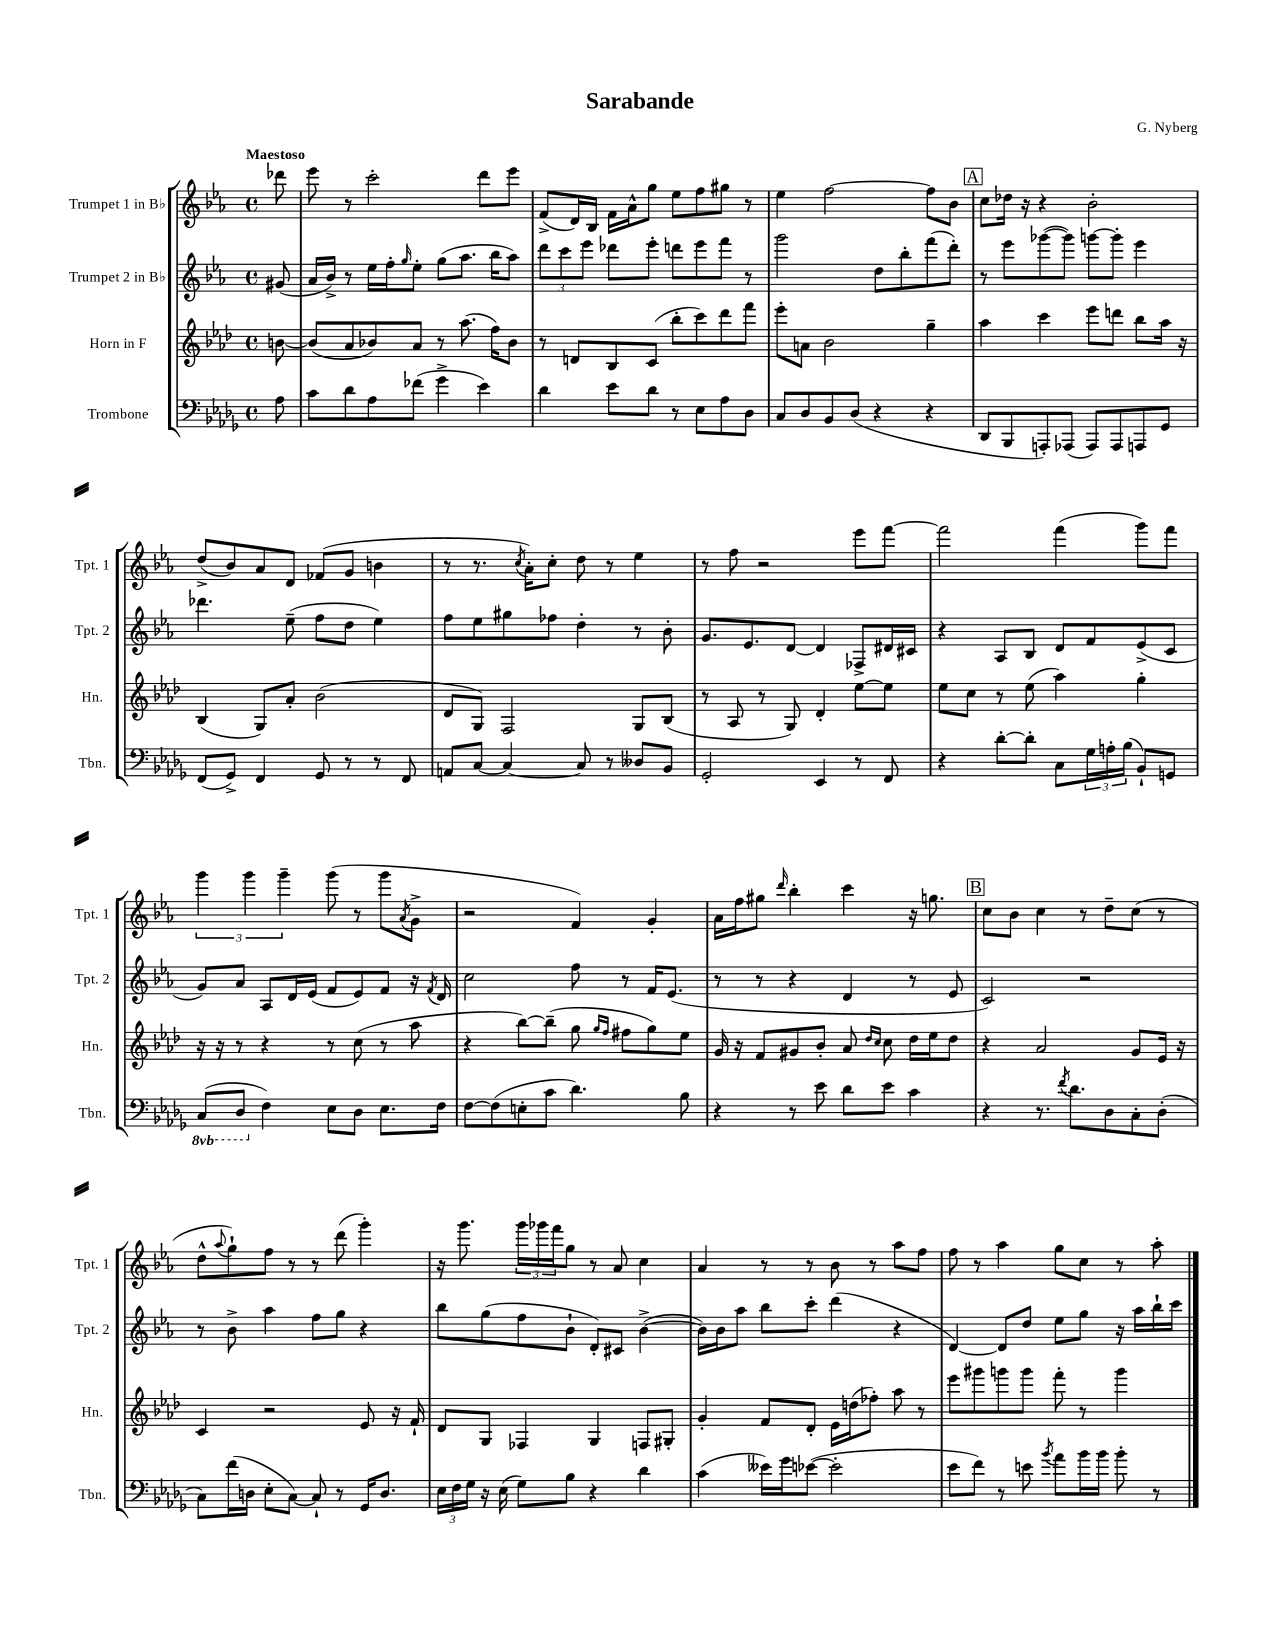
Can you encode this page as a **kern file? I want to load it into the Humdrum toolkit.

**kern	**kern	**kern	**kern
*staff4	*staff3	*staff2	*staff1
*clefF4	*clefG2	*clefG2	*clefG2
*k[b-e-a-d-g-]	*k[b-e-a-d-]	*k[b-e-a-]	*k[b-e-a-]
*M4/4	*M4/4	*M4/4	*M4/4
*met(c)	*met(c)	*met(c)	*met(c)
8A-	[8b	(8g#	8ddd-
=	=	=	=
8c	(8b]	16a-	8eee-
.	.	16b-^)	.
8d-	8a-	8r	8r
8A-	8b-)	16ee-	2ccc'
.	.	16ff'	.
.	.	16qqgg	.
(8f-	8a-	8ee-'	.
4g-^	8r	(8gg	.
.	(8.aa-	8.aa-	.
4e-)	.	.	8ddd
.	16ff)	16bb-	.
.	8b-	8aa-)	8eee-
=	=	=	=
4d-	8r	12ddd	(8f^
.	.	12ccc	.
.	8d	.	16d)
.	.	12eee-	.
.	.	.	16B-
8e-	8B-	8ddd-	16f
.	.	.	16a-^^
8d-	(8c	8eee-'	8gg
8r	8bb-'	8ddd	8ee-
8E-	8ccc)	8eee-	8ff
8A-	8ddd-	8fff	8gg#
8D-	8fff	8r	8r
=	=	=	=
8C	8eee-'	2ggg	4ee-
8D-	8a	.	.
8BB-	2b-	.	[2ff
(8D-	.	.	.
4r	.	8dd	.
.	.	8bb-'	.
4r	4gg~	(8fff	8ff]
.	.	8ddd')	8b-
=	=	=	=
8DD-	4aa-	8r	8cc
8BBB-	.	8eee-	16dd-
.	.	.	16r
8AAA')	4ccc	([8ggg-	4r
(8AAA-	.	8ggg-])	.
8AAA-)	8eee-	[8ggg	2b-'
8AAA-	8ddd	8ggg']	.
8AAA	8bb-	4eee-	.
8GG-	16aa-	.	.
.	16r	.	.
=	=	=	=
(8FF	(4B-	4.ddd-	(8dd^
8GG-^)	.	.	8b-)
4FF	8G)	.	8a-
.	8a-'	(8ee-~	8d
8GG-	(2b-	8ff	(8f-
8r	.	8dd	8g
8r	.	4ee-)	4b
8FF	.	.	.
=	=	=	=
8AA	8d-	8ff	8r
[8C	8G)	8ee-	8.r
4C_	2F	8gg#	.
.	.	.	8qcc
.	.	.	16a-')
.	.	8ff-	8cc'
8C]	.	4dd'	8dd
8r	.	.	8r
8D--	8G	8r	4ee-
8BB-	(8B-	8b-'	.
=	=	=	=
2GG-'	8r	8.g	8r
.	8A-	.	8ff
.	.	8.e-	.
.	8r	.	2r
.	8G)	[8d	.
4EE-	4d-'	4d]	.
8r	[8ee-	8F-^	8eee-
8FF	8ee-]	16d#	[8fff
.	.	16c#	.
=	=	=	=
4r	8ee-	4r	2fff]
.	8cc	.	.
[8d-'	8r	8A-	.
8d-']	(8ee-	8B-	.
8C	4aa-)	8d	(4fff
24G-	.	8f	.
24A'	.	.	.
(24B-	.	.	.
8BB-`)	4gg'	(8e-^	8ggg)
8GG	.	8c	8fff
=	=	=	=
(8CC	16r	8g)	6ggg
.	16r	.	.
8DD-	8r	8a-	.
.	.	.	6ggg
4F)	4r	8A-	.
.	.	.	6ggg~
.	.	16d	.
.	.	(16e-	.
8E-	8r	8f	(8ggg
8D-	(8cc	8e-)	8r
8.E-	8r	8f	8ggg
.	.	.	8qa-
.	8aa-	16r	8g^
.	.	8qf	.
16F	.	16d	.
=	=	=	=
[8F	4r	2cc	2r
(8F]	.	.	.
8E'	[8bb-)	.	.
8c	(8bb-~]	.	.
4.d-)	8gg	8ff	4f)
.	16qqgg	.	.
.	16qqff	.	.
.	8ff#	8r	.
.	8gg)	16f	4g'
.	.	(8.e-	.
8B-	8ee-	.	.
=	=	=	=
4r	16g	8r	16a-
.	16r	.	16ff
.	8f	8r	8gg#
.	.	.	16qqddd
8r	8g#	4r	4bb-'
8e-	8b-'	.	.
8d-	8a-	4d	4ccc
.	16qqdd-	.	.
.	16qqcc	.	.
8e-	8cc	.	.
4c	16dd-	8r	16r
.	16ee-	.	8.gg
.	8dd-	8e-	.
=	=	=	=
4r	4r	2c)	8cc
.	.	.	8b-
8.r	2a-	.	4cc
8qf	.	.	.
8.d-	.	.	.
.	.	2r	8r
8D-	.	.	8dd~
8C'	8g	.	(8cc
(8D-'	16e-	.	8r
.	16r	.	.
=	=	=	=
8C)	4c	8r	8dd^^
.	.	.	8qqaa-
(16f	.	8b-^	8gg`)
16D	.	.	.
8E-'	2r	4aa-	8ff
[8C)	.	.	8r
8C`]	.	8ff	8r
8r	.	8gg	(8ddd
16GG-	8e-	4r	4ggg')
8.D	.	.	.
.	16r	.	.
.	16f`	.	.
=	=	=	=
24E-	8d-	8bb-	16r
24F	.	.	.
.	.	.	8.ggg
24G-	.	.	.
16r	8G	(8gg	.
(16E-	.	.	.
8G-)	4F-	8ff	24ggg
.	.	.	24ggg-
.	.	.	24fff
8B-	.	8b-`	8gg
4r	4G	8d')	8r
.	.	8c#	8a-
4d-	8F	([4b-^	4cc
.	8G#'	.	.
=	=	=	=
(4c	4g'	16b-])	4a-
.	.	16b-	.
.	.	8aa-	.
16e--)	8f	8bb-	8r
16g-	.	.	.
([8e-	8d-'	8ccc'	8r
2e-']	16e-	(4ddd	8b-
.	(16dd	.	.
.	8ff-')	.	8r
.	8aa-	4r	8aa-
.	8r	.	8ff
=	=	=	=
8e-	8eee-	[4d)	8ff
8f)	8ggg#	.	8r
8r	8ggg	8d]	4aa-
8e	8ggg	8dd	.
8qb-	.	.	.
8a-	8fff'	8ee-	8gg
16b-	8r	8gg	8cc
16b-	.	.	.
8b-'	4ggg	16r	8r
.	.	16aa-	.
8r	.	16bb-`	8aa-'
.	.	16ccc	.
==	==	==	==
*-	*-	*-	*-
